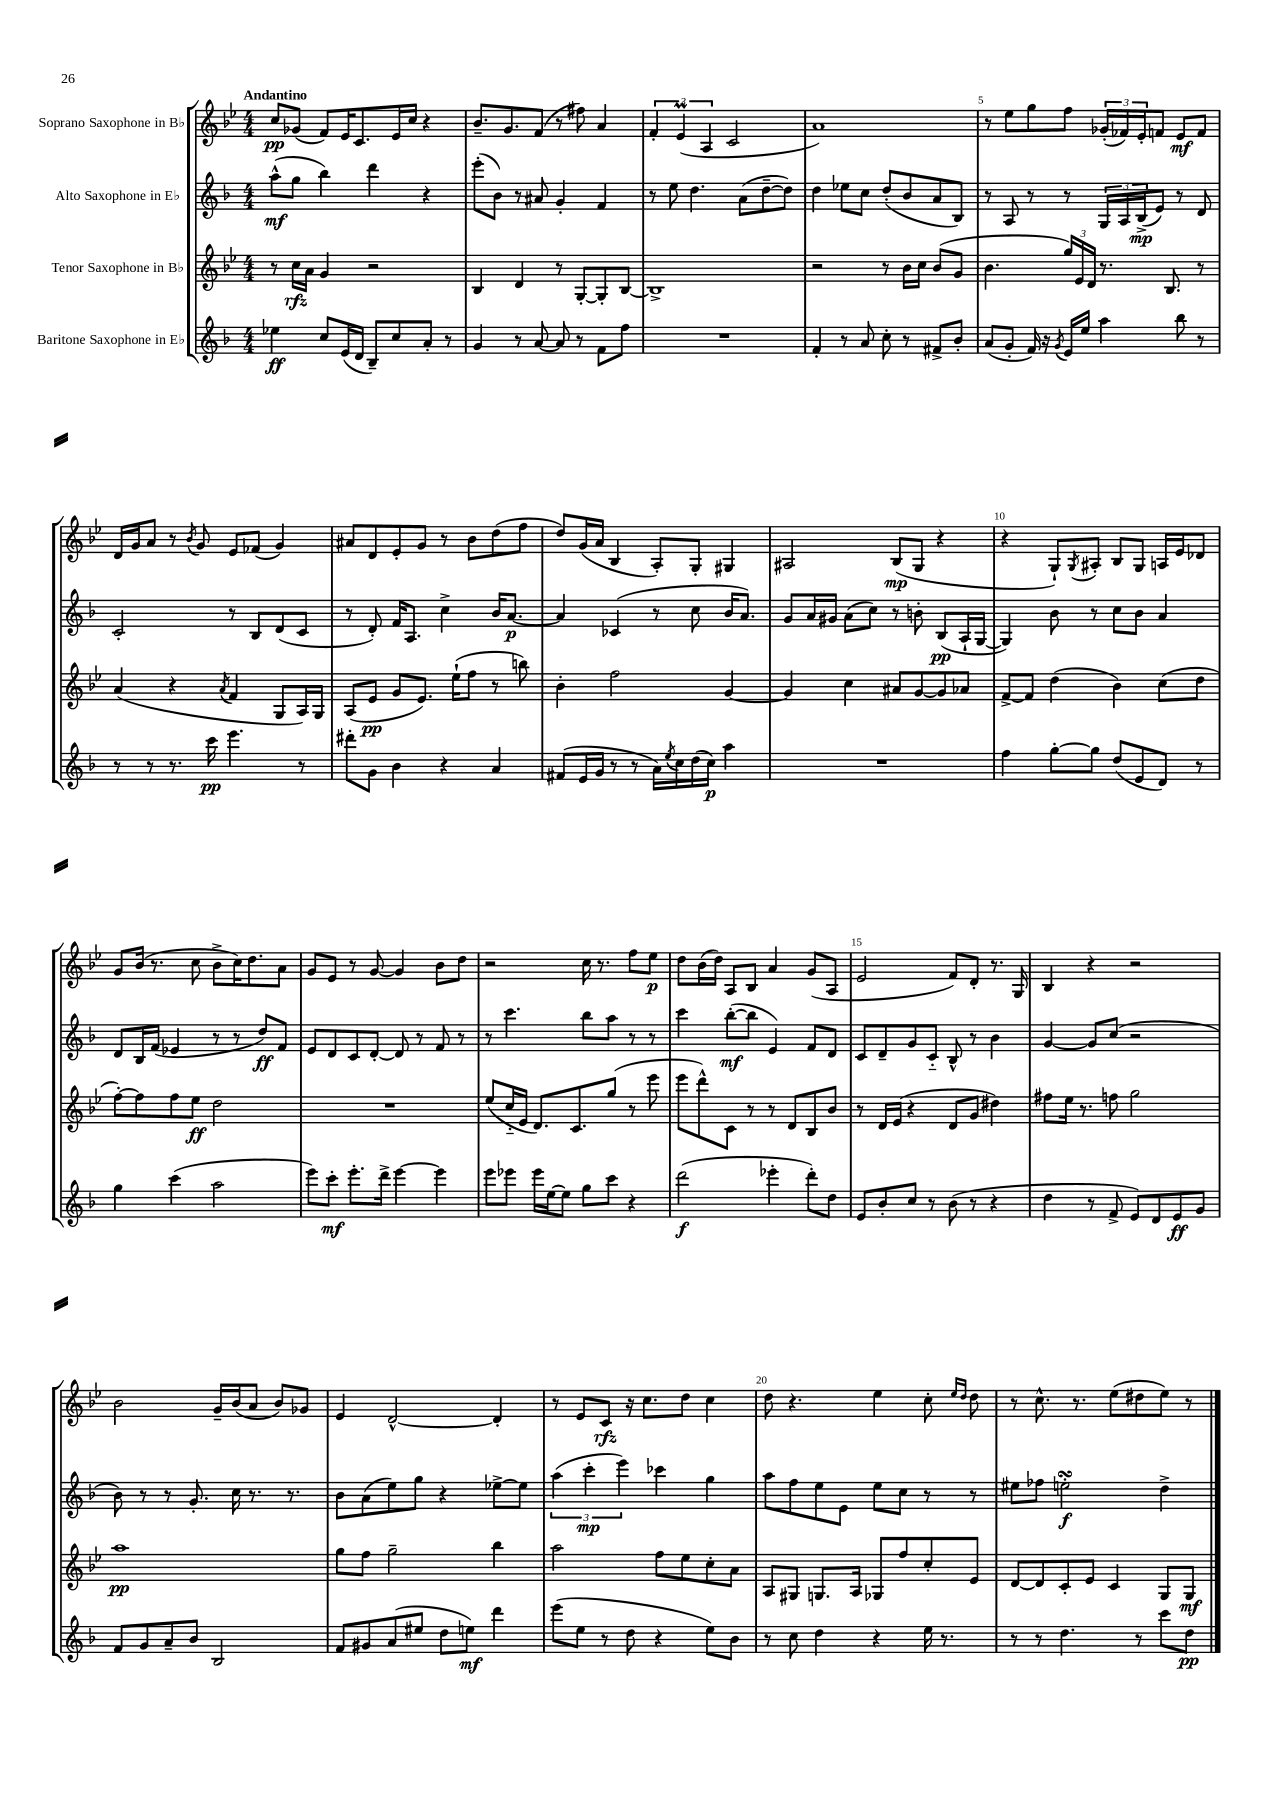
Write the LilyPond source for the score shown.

<<
\new StaffGroup <<
\new Staff = "s0" \with { instrumentName = "Soprano Saxophone in Bb" } {
    \clef treble \key bes \major \numericTimeSignature \time 4/4 \tempo "Andantino"
    c''8\pp ges'8( f'8) ees'16 c'8. ees'16 c''16 r4 |
    bes'8.-- g'8. f'8( r8 fis''8) a'4 |
    \tuplet 3/2 { f'4-. ees'4\prall( a4 } c'2 |
    a'1) |
    r8 ees''8 g''8 f''8 \tuplet 3/2 { ges'16-.( fes'16) ees'16-. } f'8 ees'8\mf f'8 |
    d'16 g'16 a'8 r8 \acciaccatura { bes'8 } g'8 ees'8 fes'8( g'4) |
    ais'8 d'8 ees'8-. g'8 r8 bes'8 d''8( f''8 |
    d''8) g'16( a'16 bes4 a8-.) g8-. gis4 |
    ais2 bes8\mp( g8 r4 |
    r4 g8-!) \acciaccatura { g8 } ais8-. bes8 g8 a16 ees'16 des'8 |
    g'8 bes'16( r8. c''8 bes'8-> c''16) d''8. a'8 |
    g'8 ees'8 r8 g'8~ g'4 bes'8 d''8 |
    r2 c''16 r8. f''8 ees''8\p |
    d''8 bes'16( d''16) a8 bes8 a'4 g'8( a8 |
    ees'2 f'8) d'8-. r8. g16 |
    bes4 r4 r2 |
    bes'2 g'16-- bes'16( a'8 bes'8) ges'8 |
    ees'4 d'2~-^ d'4-. |
    r8 ees'8 c'8\rfz r16 c''8. d''8 c''4 |
    d''8 r4. ees''4 c''8-. \grace { ees''16 d''16 } d''8 |
    r8 c''8.-^ r8. ees''8( dis''8 ees''8) r8 \bar "|." |
}
\new Staff = "s1" \with { instrumentName = "Alto Saxophone in Eb" } {
    \clef treble \key f \major \numericTimeSignature \time 4/4
    a''8-^\mf( g''8 bes''4) d'''4 r4 |
    e'''8-.( bes'8) r8 ais'8 g'4-. f'4 |
    r8 e''8 d''4. a'8( d''8~-- d''8) |
    d''4 ees''8 c''8 d''8-.( bes'8 a'8 bes8) |
    r8 a8 r8 r8 \tuplet 3/2 { g16 a16 bes16->\mp( } e'8) r8 d'8 |
    c'2-. r8 bes8 d'8( c'8 |
    r8 d'8-.) f'16 a8. c''4-> bes'16 a'8.~\p |
    a'4 ces'4( r8 c''8 bes'16 a'8.) |
    g'8 a'16 gis'16 a'8( c''8) r8 b'8-. bes8\pp( a16-! g16~ |
    g4) bes'8 r8 c''8 bes'8 a'4 |
    d'8 bes16 f'16( ees'4 r8 r8 d''8\ff) f'8 |
    e'8 d'8 c'8 d'8~-. d'8 r8 f'8 r8 |
    r8 c'''4. bes''8 a''8 r8 r8 |
    c'''4 bes''8~-.\mf( bes''8 e'4) f'8 d'8 |
    c'8 d'8-- g'8 c'8-_ bes8-^ r8 bes'4 |
    g'4~ g'8 c''8( r2 |
    bes'8) r8 r8 g'8.-. c''16 r8. r8. |
    bes'8 a'8( e''8) g''8 r4 ees''8~-> ees''8 |
    \tuplet 3/2 { a''4( c'''4-.\mp e'''4) } ces'''4 g''4 |
    a''8 f''8 e''8 e'8 e''8 c''8 r8 r8 |
    eis''8 fes''8 e''2-.\turn\f d''4-> \bar "|." |
}
\new Staff = "s2" \with { instrumentName = "Tenor Saxophone in Bb" } {
    \clef treble \key bes \major \numericTimeSignature \time 4/4
    r8 c''16\rfz a'16 g'4 r2 |
    bes4 d'4 r8 g8~-. g8-. bes8~ |
    bes1-> |
    r2 r8 bes'16 c''16 bes'8( g'8 |
    bes'4. \tuplet 3/2 { g''16) ees'16 d'16 } r8. bes8. r8 |
    a'4( r4 \acciaccatura { a'8 } f'4 g8 a16) g16 |
    a8( ees'8\pp g'8 ees'8.) ees''16-!( f''8 r8 b''8) |
    bes'4-. f''2 g'4~ |
    g'4 c''4 ais'8 g'8~ g'8 aes'8 |
    f'8~-> f'8 d''4( bes'4) c''8( d''8 |
    f''8~-.) f''8 f''8 ees''8\ff d''2 |
    R1 |
    ees''8( c''16-_ ees'16 d'8.) c'8. g''8( r8 ees'''8 |
    ees'''8 d'''8-^) c'8 r8 r8 d'8 bes8 bes'8 |
    r8 d'16 ees'16( r4 d'8 g'8 dis''4) |
    fis''8 ees''16 r8. f''8 g''2 |
    a''1\pp |
    g''8 f''8 g''2-- bes''4 |
    a''2 f''8 ees''8 c''8-. a'8 |
    a8 gis8 g8. a16 ges8 f''8 c''8-. ees'8 |
    d'8~ d'8 c'8-. ees'8 c'4 g8 g8\mf \bar "|." |
}
\new Staff = "s3" \with { instrumentName = "Baritone Saxophone in Eb" } {
    \clef treble \key f \major \numericTimeSignature \time 4/4
    ees''4\ff c''8 e'16( d'16 bes8--) c''8 a'8-. r8 |
    g'4 r8 a'8~ a'8 r8 f'8 f''8 |
    R1 |
    f'4-. r8 a'8 c''8-. r8 fis'8-> bes'8-. |
    a'8( g'8-. f'16) r16 \acciaccatura { g'8 } e'16 e''16 a''4 bes''8 r8 |
    r8 r8 r8. c'''16\pp e'''4. r8 |
    dis'''8-. g'8 bes'4 r4 a'4 |
    fis'8( e'16 g'16 r8 r8 a'16) \acciaccatura { e''8 } c''16 d''16( c''16\p) a''4 |
    R1 |
    f''4 g''8~-. g''8 d''8( e'8 d'8) r8 |
    g''4 c'''4( a''2 |
    e'''8) c'''8-.\mf e'''8.-. d'''16-> e'''4~ e'''4 |
    e'''8 ees'''8 ees'''16 e''16~ e''8 g''8 c'''8 r4 |
    d'''2\f( ees'''4-. d'''8-.) d''8 |
    e'8 bes'8-. c''8 r8 bes'8( r8 r4 |
    d''4 r8 f'8-> e'8) d'8 e'8\ff g'8 |
    f'8 g'8 a'8-- bes'8 bes2 |
    f'8 gis'8 a'8( eis''8 d''8 e''8\mf) d'''4 |
    e'''8( e''8 r8 d''8 r4 e''8) bes'8 |
    r8 c''8 d''4 r4 e''16 r8. |
    r8 r8 d''4. r8 c'''8 d''8\pp \bar "|." |
}
>>
>>
\layout { \context { \Score \override BarNumber.break-visibility = ##(#f #t #t) barNumberVisibility = #(every-nth-bar-number-visible 5) } }
